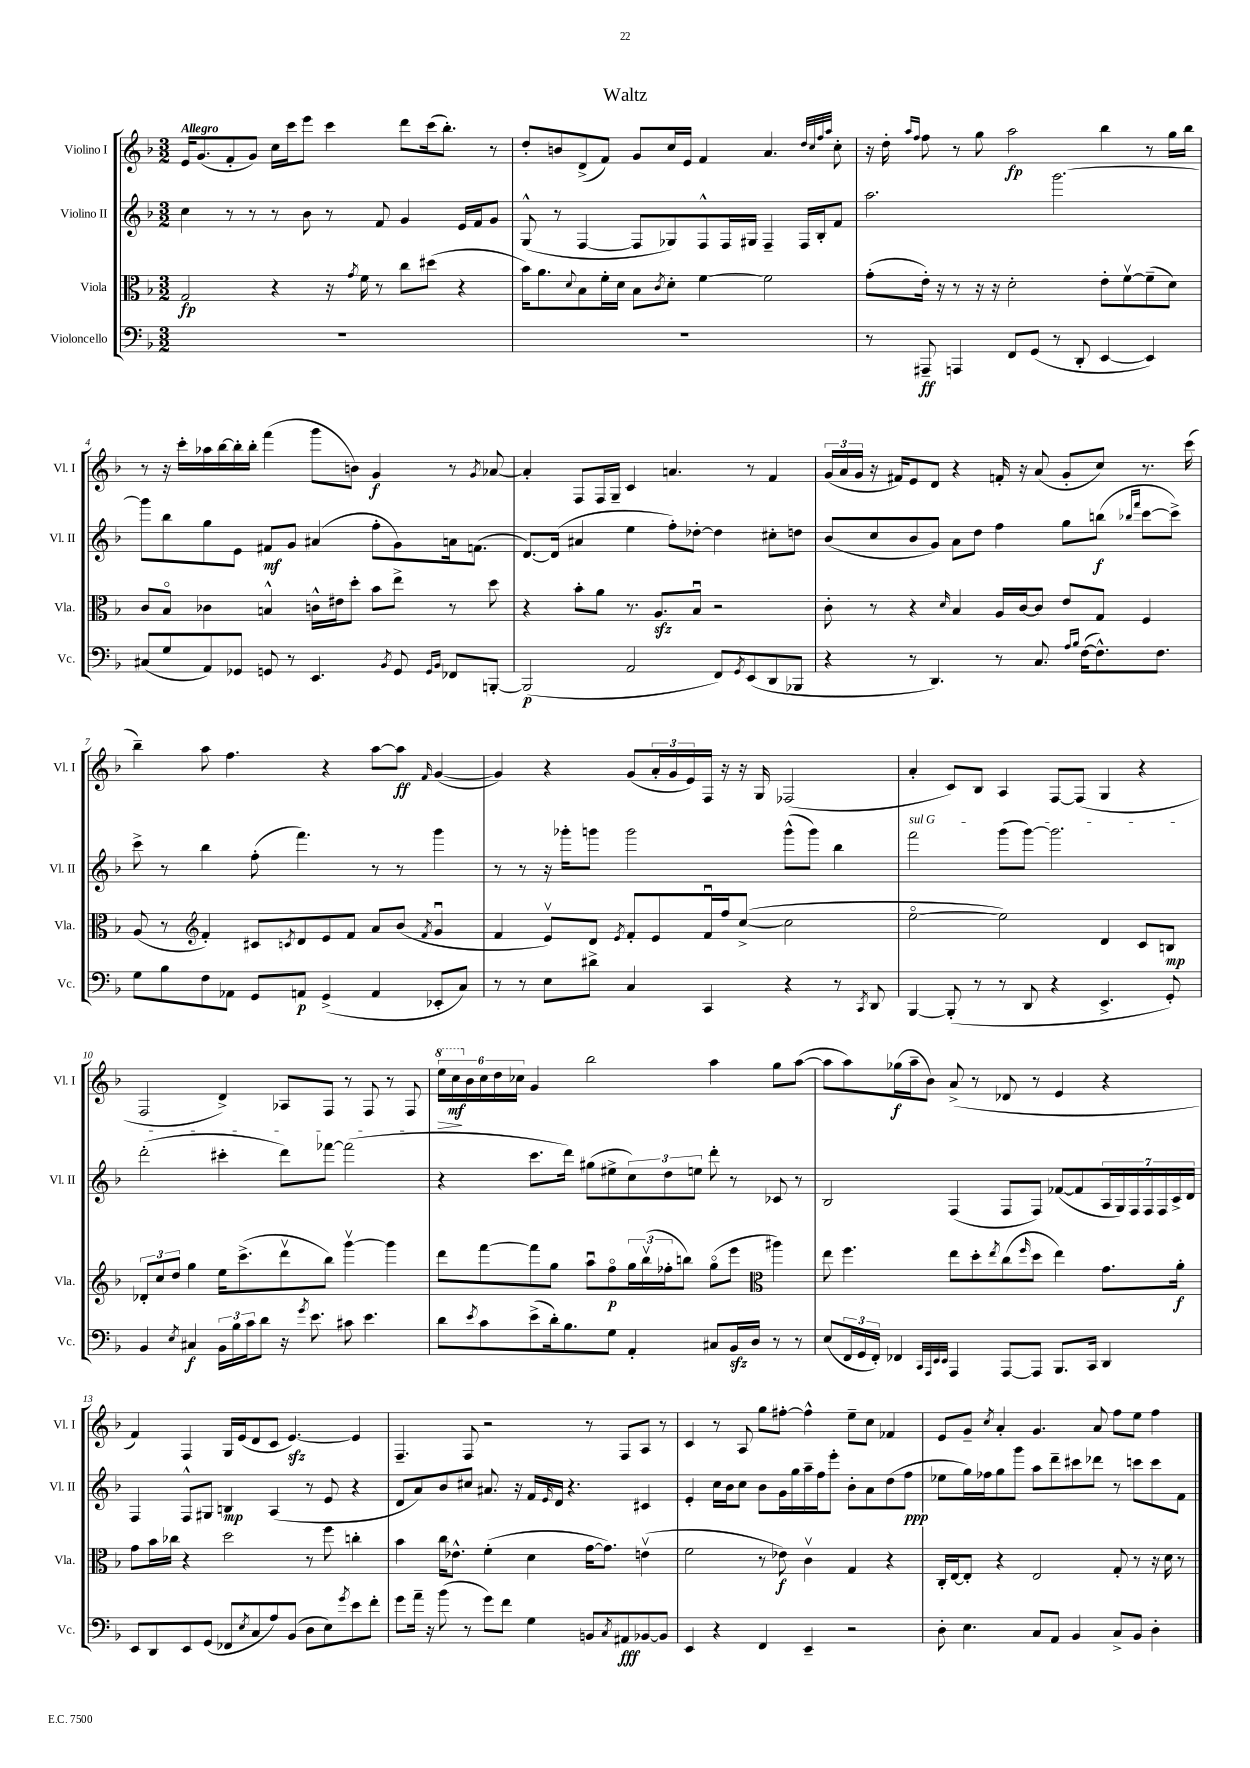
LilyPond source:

\header { title = "Waltz" }
<<
\new StaffGroup <<
\new Staff = "s0" \with { instrumentName = "Violino I" shortInstrumentName = "Vl. I" } {
    \clef treble \key f \major \numericTimeSignature \time 3/2 \tempo "Allegro"
    e'16 g'8.( f'8-. g'8) c''16 c'''16 e'''8 c'''4 d'''8 c'''16( bes''8.-.) r8 |
    d''8-. b'8 d'8->( f'8) g'8 c''16 e'16 f'4 a'4. \grace { d''32 c''32 f''32 a''32 } c''8-. |
    r16 d''16-. \grace { a''16 f''16 } f''8 r8 g''8 a''2\fp bes''4 r8 g''16 bes''16 |
    r8 r16 c'''16-. aes''16 bes''16~ bes''16-. bes''16-. f'''4( g'''8 b'8) g'4\f r8 \acciaccatura { g'8 } aes'8~ |
    aes'4-. f8 f16 g16-- c'4 a'4. r8 f'4 |
    \tuplet 3/2 { g'16( a'16 g'16 } r16 fis'16) e'8 d'8 r4 f'16-. r16 a'8( g'8-. c''8) r8. c'''16( |
    bes''4--) a''8 f''4. r4 a''8~ a''8\ff \grace { f'16 } g'4~( |
    g'4) r4 g'8( \tuplet 3/2 { a'16-. g'16 e'16) } f16 r16 r16 g16 fes2( |
    a'4-. c'8) bes8 a4 f8~ f8( g4 r4 |
    f2 d'4->) aes8 f8 r8 f8 r8 f8 |
    \tuplet 6/4 { \ottava #1 e'''16\> c'''16\mf\! \ottava #0 bes'16 c''16 d''16 ces''16 } g'4 bes''2 a''4 g''8 a''8~( |
    a''8 a''8) ges''16\f( a''16-- bes'8) a'8->( r8 des'8 r8 e'4 r4 |
    f'4) f4 g16 e'16( d'8 c'8 e'4.~\sfz) e'4 |
    f4.-- f8 r2 r8 f8 a8 r8 |
    c'4 r8 a8 g''8 fis''8~-. fis''4-^ e''8-- c''8 fes'4 |
    e'8 g'8-- \acciaccatura { c''8 } a'4-. g'4. a'8 f''8 e''8 f''4 \bar "|." |
}
\new Staff = "s1" \with { instrumentName = "Violino II" shortInstrumentName = "Vl. II" } {
    \clef treble \key f \major \numericTimeSignature \time 3/2
    c''4 r8 r8 r8 bes'8 r8 f'8 g'4 e'16 f'16 g'8 |
    g8-^( r8 f4~ f8 ges8) f8-^ f16 gis16 f4-- f16 bes16-. f'8 |
    a''2. g'''2.~ |
    g'''8 bes''8 g''8 e'8 fis'8\mf g'8 ais'4( f''8-. g'8) a'16 f'8.( |
    d'8.~) d'16( ais'4 e''4 f''8-.) des''8~-. des''4 cis''8-. d''8 |
    bes'8( c''8 bes'8 g'8) a'8 d''8 f''4 g''8 b''8\f( \grace { bes''16 f'''16 } c'''8~ c'''8->) |
    c'''8-> r8 bes''4 f''8-.( f'''4.) r8 r8 g'''4 |
    r8 r8 r16 ges'''16-. g'''8 g'''2 g'''8-^( g'''8) bes''4 |
    \once \override TextSpanner.bound-details.left.text = \markup { \italic "sul G" } f'''2\startTextSpan g'''8( g'''8~) g'''2. |
    d'''2-.( cis'''4-. d'''8) fes'''8~ fes'''2\stopTextSpan( |
    r4 c'''8. d'''16) gis''8( eis''8-> \tuplet 3/2 { c''8) d''8 e''8 } d'''8-. r8 ces'8 r8 |
    bes2 f4( f8 f8) fes'8~( fes'8 \tuplet 7/4 { a16 g16) f16 f16 f16 c'16-> d'16 } |
    f4 f8-^ gis8 b4\mp a4( r8 e'8 r4 |
    d'8 a'8) bes'8 cis''8 ais'8. r16 f'16 \grace { e'16 } d'16 r4. cis'4 |
    e'4-. c''16 bes'16 c''8 bes'8 g'16 g''16 a''16-- f''16 e'''8-. bes'8-. a'8 d''8( f''8\ppp |
    ees''8 g''16) fes''16 g''8 g'''8 a''8 d'''8-- cis'''8 des'''8 r8 c'''8 c'''8 f'8 \bar "|." |
}
\new Staff = "s2" \with { instrumentName = "Viola" shortInstrumentName = "Vla." } {
    \clef alto \key f \major \numericTimeSignature \time 3/2
    g2\fp r4 r16 \acciaccatura { g'8 } f'16 r8 c''8 dis''8( r4 |
    bes'16) a'8. \appoggiatura { d'8 } bes8 f'16-. d'16 bes8 \acciaccatura { c'8 } d'8-. f'4~ f'2 |
    g'8-.( e'16-.) r16 r8 r16 r16 d'2-. e'8-. f'8~\upbow f'8--( d'8) |
    c'8 bes8\flageolet ces'4 b4-^ c'16-^ eis'16 d''8-. bes'8 e''8-> r8 d''8 |
    r4 bes'8-. a'8 r8. a8.\sfz bes8\downbow r2 |
    c'8-. r8 r4 \grace { d'16 } bes4 a16 c'16~ c'8 e'8 g8 f4 |
    a8( r8 \clef treble f'4-.) cis'8 \acciaccatura { c'8 } d'8 e'8 f'8 a'8 bes'8( \acciaccatura { f'8 } g'4\downbow |
    f'4 e'8\upbow) d'8 \acciaccatura { e'8 } f'8-. e'8 f'16\downbow f''16 c''8~->( c''2 |
    e''2~\flageolet e''2) d'4 c'8 b8\mp |
    \tuplet 3/2 { des'8-. c''8 d''8 } g''4 e''16 c'''8.->( d'''8\upbow bes''8) g'''4~\upbow g'''4 |
    d'''8 f'''8~ f'''8 g''8 a''8\downbow f''8\flageolet\p \tuplet 3/2 { g''16 bes''16\upbow( fes''16-. } b''8) g''8\flageolet( e'''8 \clef alto ais''4) |
    e''8 f''4. e''8 d''8-. \acciaccatura { e''8 } c''8( \grace { f''16 } d''8 e''4) g'8. a'16-.\f |
    g'8 bes'16 ces''16 r4 d''2 r8 f''8 c''4-. |
    bes'4 c''16 ees'8.-^ f'4-.( d'4 g'16~ g'8.) e'4\upbow( |
    f'2 r8 ees'8\f) c'4\upbow g4 r4 |
    c16-. e16~ e8-. r4 e2 g8-. r8 r16 d'16 r8 \bar "|." |
}
\new Staff = "s3" \with { instrumentName = "Violoncello" shortInstrumentName = "Vc." } {
    \clef bass \key f \major \numericTimeSignature \time 3/2
    R1. |
    R1. |
    r8 ais,,8--\ff a,,4 f,8 g,8( r8 d,8-. e,4~ e,4) |
    cis8( g8 a,8) ges,8 g,8 r8 e,4. \acciaccatura { bes,8 } g,8 \grace { g,16 bes,16 } fes,8 b,,8~-. |
    b,,2\p( a,2 f,8) \acciaccatura { g,8 } e,8( d,8 bes,,8 |
    r4 r8 d,4.) r8 c8. \grace { a16 bes16 } f16~( f8.-^) f8. |
    g8 bes8 f8 aes,8 g,8 a,8\p g,4->( a,4 ees,8-. c8) |
    r8 r8 e8 dis'8-> c4 c,4 r4 r8 \acciaccatura { c,8 } d,8 |
    bes,,4~ bes,,8-.( r8 r8 d,8 r4 e,4.-> g,8-.) |
    bes,4 \acciaccatura { e8 } cis4\f \tuplet 3/2 { bes,16 bes16 c'16 } d'8 r16 \acciaccatura { g'8 } e'8. cis'8 e'4. |
    d'8 \acciaccatura { e'8 } c'8 e'8->( d'16-.) bes8. g8 a,4-. cis8 bes,16\sfz d16 r8 r8 |
    e8( \tuplet 3/2 { f,16 g,16 f,16-.) } fes,4 \grace { c,32 a,,32 e,32 e,32 } a,,4 a,,8~ a,,8 bes,,8. c,16 d,4 |
    e,8 d,8 e,8 g,8( fes,8 \acciaccatura { e8 } c8 a8) bes,8( d8 e8) \acciaccatura { g'8 } e'8 f'8-. |
    g'8 a'16-- r16 bes'8( r8 g'8) f'8 g4 b,8 \acciaccatura { c8 } ais,8\fff bes,8~ bes,8 |
    e,4 r4 f,4 e,4-- r2 |
    d8-. e4. c8 a,8 bes,4 c8-> bes,8 d4-. \bar "|." |
}
>>
>>
